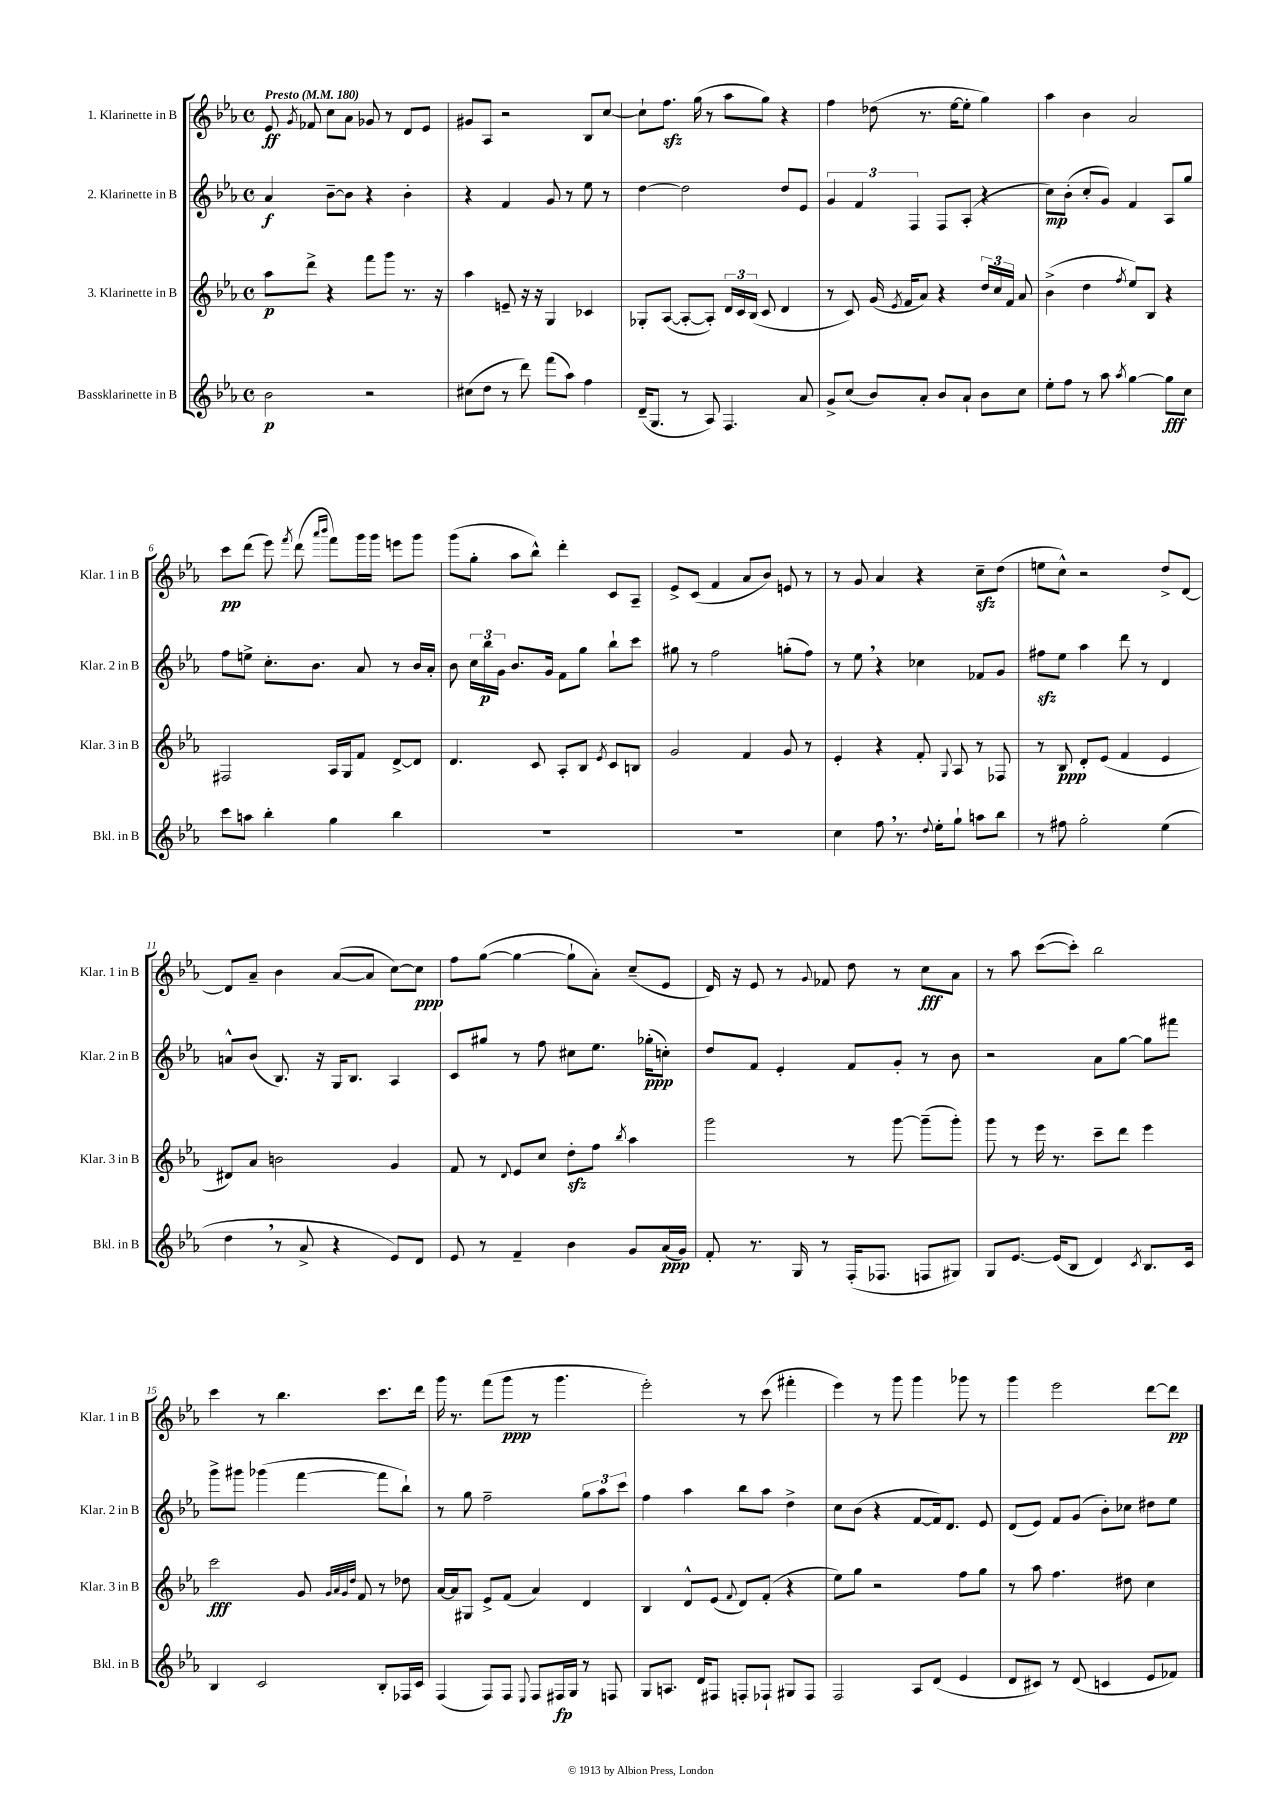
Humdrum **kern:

**kern	**kern	**kern	**kern
*staff4	*staff3	*staff2	*staff1
*clefG2	*clefG2	*clefG2	*clefG2
*k[b-e-a-]	*k[b-e-a-]	*k[b-e-a-]	*k[b-e-a-]
*M4/4	*M4/4	*M4/4	*M4/4
*met(c)	*met(c)	*met(c)	*met(c)
*MM180	*MM180	*MM180	*MM180
2b-	8aa-	4a-	8e-
.	.	.	8qg
.	8ddd^	.	8f-
.	4r	[8b-~	8cc
.	.	8b-]	8a-
2r	8fff	4r	8g-
.	8ggg	.	8r
.	8.r	4b-'	8d
.	.	.	8e-
.	16r	.	.
=	=	=	=
(8cc#	4aa-	4r	8g#
8dd	.	.	8A-
8r	8e~	4f	2r
8ddd)	16r	.	.
.	16r	.	.
(8fff	4G	8g	.
8aa-)	.	8r	.
4ff	4c-	8ee-	8B-
.	.	8r	[8cc
=	=	=	=
(16d~	8G-'	[4dd	8cc`]
8.G	.	.	.
.	([8A-	.	8.ff
8r	8A-'_	2dd]	.
.	.	.	(16gg
8A-)	8A-'])	.	8r
4.F	24d	.	8aa-
.	24c	.	.
.	(24B-	.	.
.	8c	.	8gg)
.	4d	8dd	4r
8a-	.	8e-	.
=	=	=	=
8g^	8r	6g	4ff
(8cc	8c)	.	.
.	.	6f	.
8b-)	(16g	.	(8dd-
.	8qe-	.	.
.	16f	.	.
.	.	6F	.
8a-'	8a-)	.	8.r
8b-	4r	8F	.
.	.	.	[16ee-
8a-`	.	(8A-'	8ee-']
8b-	24dd	4r	4gg)
.	24cc	.	.
.	24f	.	.
8cc	8a-	.	.
=	=	=	=
8ee-'	(4b-^	8cc)	4aa-
8ff	.	(8b-'	.
8r	4dd	8cc'	4b-
8aa-	.	8g)	.
8qaa-	8qff	.	.
[4gg	8ee-)	4f	2a-
.	8B-	.	.
8gg]	4r	8A-	.
8cc	.	8gg	.
=	=	=	=
8ccc	2F#	8ff	8ccc
8aa	.	8ee^	(8ddd
4bb-'	.	8.cc'	8eee-)
.	.	.	8qfff
.	.	.	(8ddd
.	.	8.b-	.
.	.	.	16qqaaa-
.	.	.	16qqbbb-
4gg	16A-	.	8fff)
.	16G	.	.
.	8f	8a-	16ggg
.	.	.	16ggg
4bb-	[8d^	8r	8eee
.	8d]	16b-	8ggg
.	.	16a-'	.
=	=	=	=
1r	4.d	8b-	(8ggg
.	.	24cc	8gg'
.	.	24bb-	.
.	.	24g	.
.	.	8.b-	8aa-
.	8c	.	8bb-^^)
.	.	16g	.
.	8A-'	8f	4ddd'
.	8B-	8gg	.
.	8qe-	.	.
.	8c	8bb-`	8c
.	8B	8ccc	8A-~
=	=	=	=
1r	2g	8gg#	8e-^
.	.	8r	(8c
.	.	2ff	4f
.	4f	.	8a-
.	.	.	8b-)
.	8g	(8gg'	8e
.	8r	8ff)	8r
=	=	=	=
4cc	4e-'	8r	8r
.	.	8ee-	8g
8ff	4r	4r	4a-
8.r	.	.	.
.	8f'	4cc-	4r
8qqdd	.	.	.
16ee-'	.	.	.
.	8qqG	.	.
8gg`	8A-	.	.
8aa	8r	8f-	8cc~
8bb-	8F-	8g	(8dd
=	=	=	=
8r	8r	8ff#	8ee
8ff#	8B-	8ee-	8cc^^)
2gg'	8d'	4aa-	2r
.	(8e-	.	.
.	4f	8ddd	.
.	.	8r	.
(4ee-	4e-	4d	8dd^
.	.	.	[8d
=	=	=	=
4dd	8d#)	8a^^	8d]
.	8a-	(8b-	8a-~
8r	2b	8.B-)	4b-
8a-^	.	.	.
.	.	16r	.
4r	.	16G	([8a-
.	.	8.B-	.
.	.	.	8a-]
8e-)	4g	4A-	[8cc)
8d	.	.	8cc]
=	=	=	=
8e-	8f	8c	8ff
8r	8r	8gg#	([8gg
.	8qqd	.	.
4f~	8e-	8r	4gg_
.	8cc	8ff	.
4b-	8dd'	8cc#	8gg`]
.	8ff	8.ee-	8a-')
.	8qbb-	.	.
8g	4aa-	.	(8cc~
.	.	(16gg-'	.
(16a-	.	8cc')	8e-
16g)	.	.	.
=	=	=	=
8f'	2ggg	8dd	16d)
.	.	.	16r
8.r	.	8f	8e-
.	.	4e-'	8r
16G	.	.	.
.	.	.	8qqg
8r	.	.	8f-
(16F'	8r	8f	8dd
8.F-	.	.	.
.	[8ggg	8g'	8r
8F	(8ggg~]	8r	8cc
8G#)	8ggg')	8b-	8a-
=	=	=	=
8G	8ggg	2r	8r
[8.e-	8r	.	8aa-
.	16eee-	.	([8ccc
(16e-]	8.r	.	.
8B-	.	.	8ccc'])
4d)	8ccc~	8a-	2bb-
.	8ddd	[8gg	.
8qc	.	.	.
8.B-	4eee-	8gg]	.
.	.	8fff#	.
16c	.	.	.
=	=	=	=
4B-	2ccc	8ggg^	4ccc
.	.	8ggg#	.
2c	.	(4ggg-	8r
.	.	.	4.bb-
.	8g	[4fff	.
.	32qqg	.	.
.	32qqa-	.	.
.	32qqg	.	.
.	32qqdd	.	.
.	8f	.	.
8B-'	8r	8fff]	8.ccc
16F-	8dd-	8bb-`)	.
16c	.	.	16ddd
=	=	=	=
(4F	[16a-	8r	16ggg
.	16a-]	.	8.r
.	8G#	8gg	.
8F)	8e-^	2ff~	(8fff
8F	(8f	.	8ggg
8qqE-	.	.	.
8F	4a-)	.	8r
16F#	.	.	4.ggg
16G	.	.	.
8r	4d	12gg	.
.	.	12aa-	.
8F	.	.	.
.	.	12ccc	.
=	=	=	=
8G	4B-	4ff	2eee-')
8.A	.	.	.
.	8d^^	4aa-	.
16d	.	.	.
8F#	(8e-	.	.
.	8qqf	.	.
8F'	8d)	8bb-	8r
8F-`	(8f'	8aa-	(8ccc
8G#	4r	4dd^	4fff#'
8F-	.	.	.
=	=	=	=
2F	8ee-)	8cc	4eee-)
.	8gg	(8b-	.
.	2r	4r	8r
.	.	.	8ggg
8A-	.	[8f	4ggg
(8d	.	16f])	.
.	.	8.d	.
4e-	8ff	.	8ggg-
.	8gg	8e-	8r
=	=	=	=
8d	8r	(8d	4ggg
8c#)	8aa-	8e-)	.
8r	4.ff	8f	2eee-
(8d	.	(8g	.
4c	.	8b-')	.
.	8dd#	8cc-	.
8e-	4cc	8dd#	[8ddd
8f-)	.	8ee-	8ddd]
==	==	==	==
*-	*-	*-	*-
